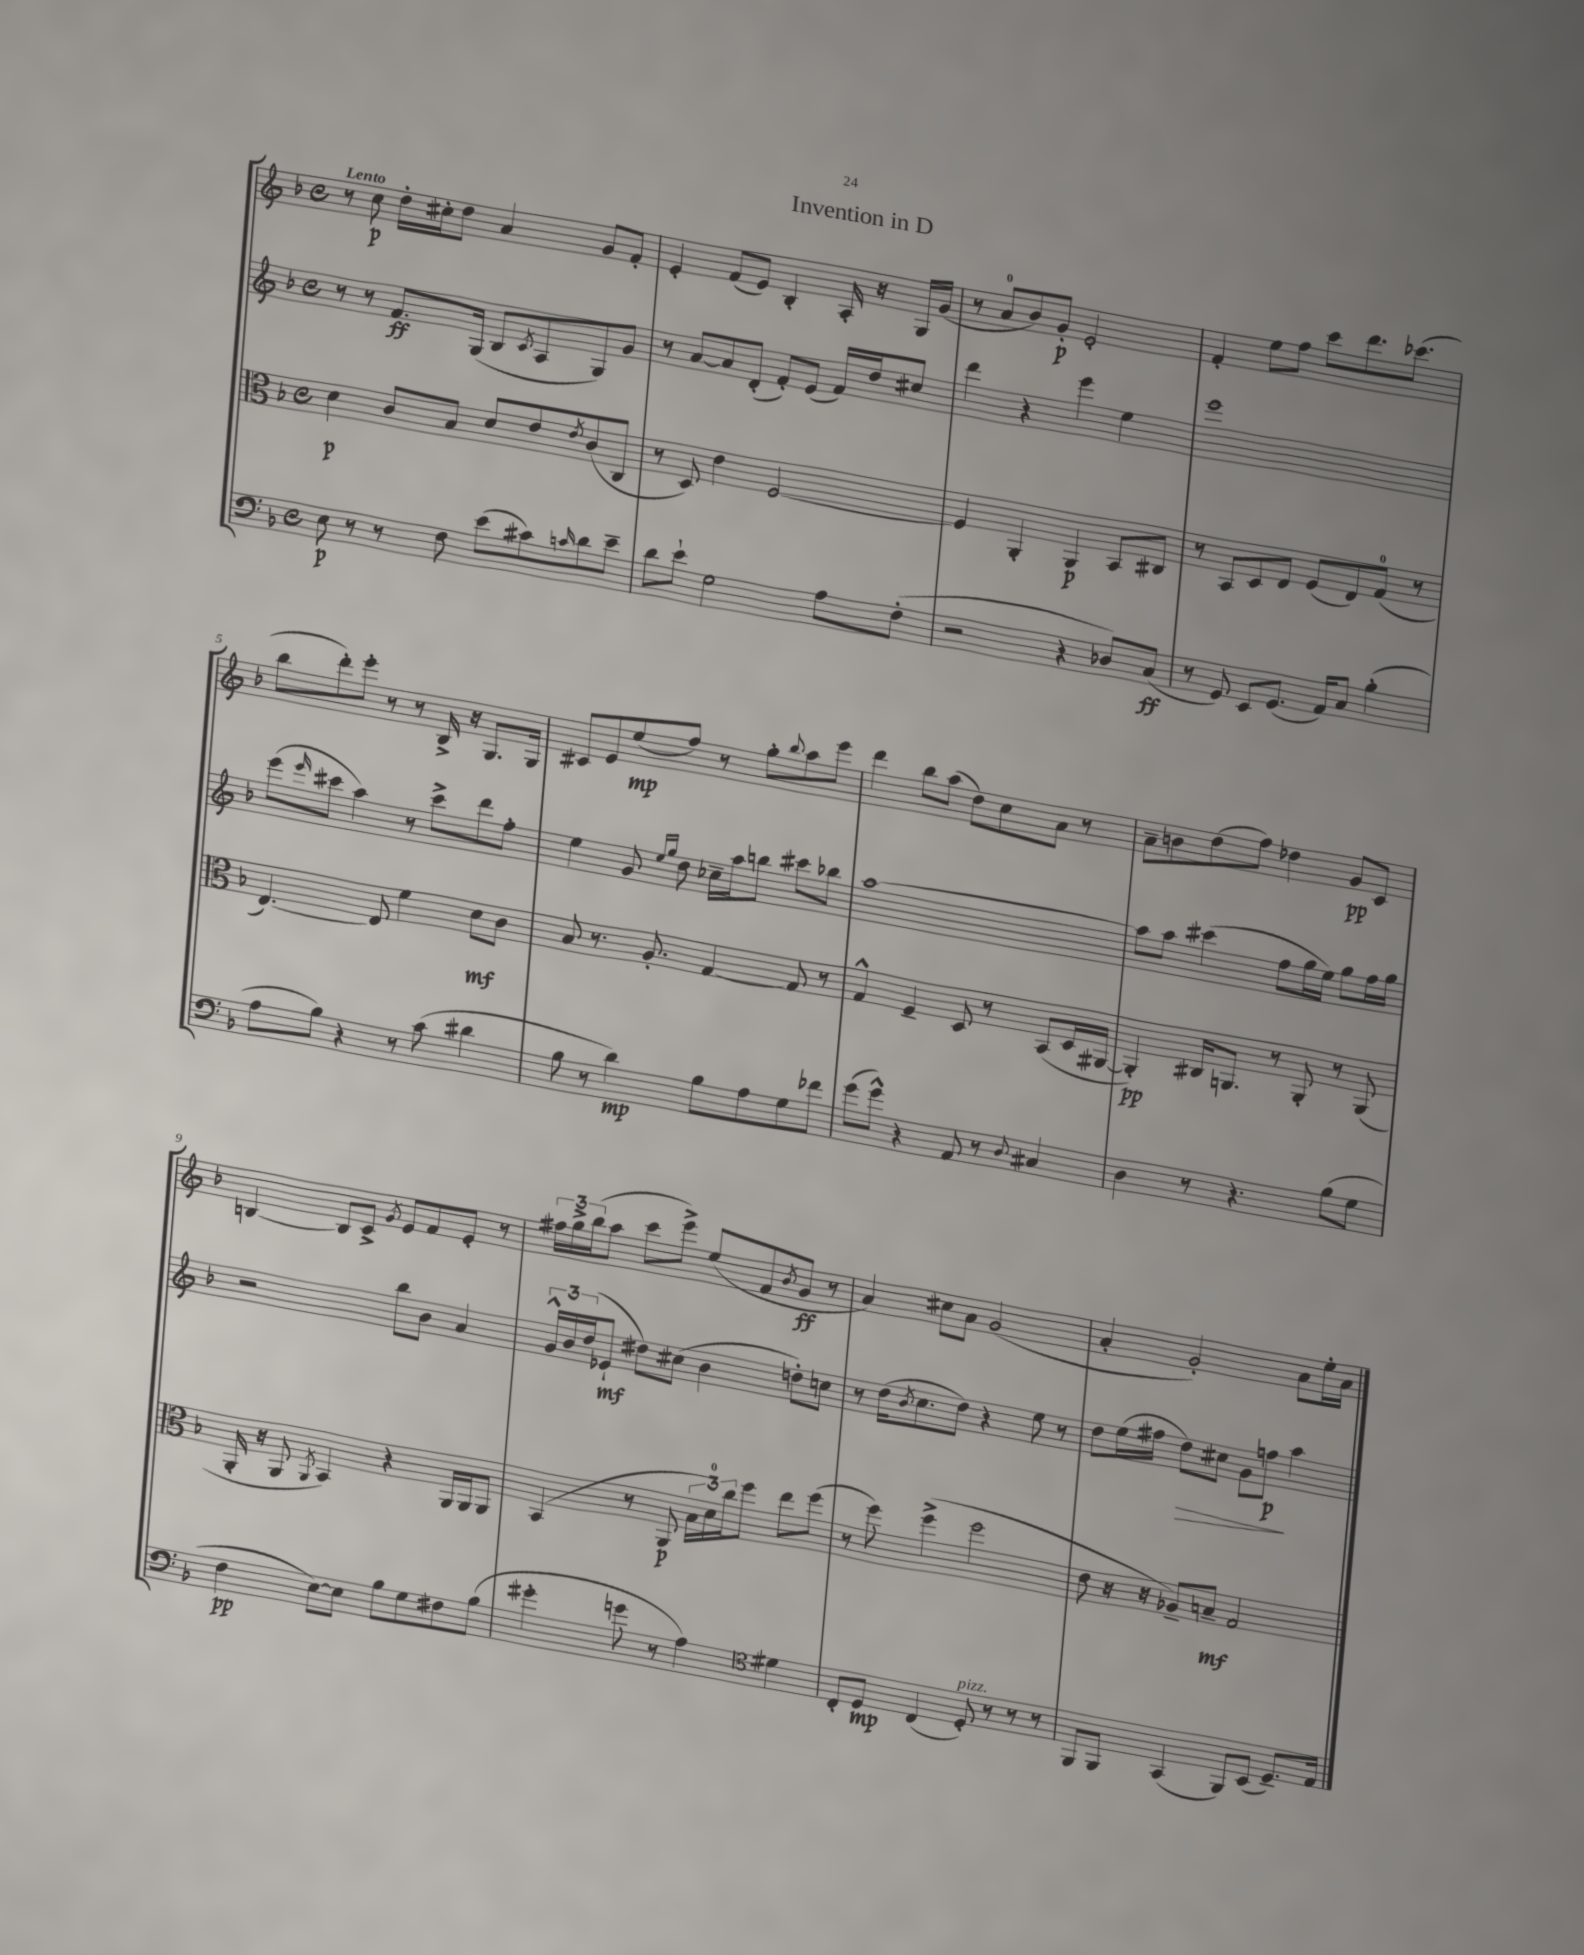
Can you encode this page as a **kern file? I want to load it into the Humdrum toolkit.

**kern	**kern	**kern	**kern
*staff4	*staff3	*staff2	*staff1
*clefF4	*clefC3	*clefG2	*clefG2
*k[b-]	*k[b-]	*k[b-]	*k[b-]
*M4/4	*M4/4	*M4/4	*M4/4
*met(c)	*met(c)	*met(c)	*met(c)
8E\	4d\	8r	8r
8r	.	8r	8cc\
8r	8c/L	8.f/L	16dd'\LL
.	.	.	16cc#'\J
8F\	8B-/J	.	8dd\J
.	.	(16G/Jk	.
(8e\L	8d/L	8B-/L	4a/
.	.	8qc/	.
8c#\)	8e/	8A/	.
16qqc/	8qe/	.	.
8d\	(8c/	8G/)	8g/L
8e~\J	8C/J	8g/J	8f'/J
=	=	=	=
8d\L	8r	8r	4e'/
8e`\J	8D/)	[8a/L	.
2G\	4e\	8a/]	(8f/L
.	.	(8d'/J	8e/J)
.	[2F/	8f'/L)	4B-'/
.	.	(8e/J	.
8A\L	.	16f/LL)	16A'/
.	.	16dd/J	16r
(8F'\J	.	8cc#/J	16G/LL
.	.	.	(16g/JJ
=	=	=	=
2r	4F/]	4ddd\	8r
.	.	.	8a/L
.	4AA'/	4r	8b-/)
.	.	.	8g'/J
4r	4AA/	4eee\	2e'/
8D-/L)	8BB-/L	4ee\	.
(8C/J	8C#/J	.	.
=	=	=	=
8r	8r	1eee	4f'/
8GG/)	8BB-/L	.	.
8EE/L	8D/	.	8ee\L
(8.GG/J	8E/J	.	8ff\J
.	(8F/L	.	8ccc\L
16AA/LK)	.	.	.
8C/J	8E/)	.	8.ddd\
(4B-'\	(8G/J	.	.
.	.	.	(8.ccc-\J
.	8r	.	.
=	=	=	=
8A\L	[4.E/)	(8eee\L	8bb-\L
.	.	16qqeee/	.
8B-\J)	.	8ccc#\J	8ddd'\)
4r	.	4aa\)	8eee'\J
.	8E/]	.	8r
8r	4f\	8r	8r
(8c\	.	8ccc#^\L	16B-^/
.	.	.	16r
4d#\	8d\L	8ddd\	8.G/L
.	8c\J	8ff'\J	.
.	.	.	16G/Jk
=	=	=	=
8B-\	8B-/	4ee\	8c#/L
8r	8.r	.	8e/
4d\)	.	8g/	(8ee/
.	8.A'/	.	.
.	.	16qqee/LL	.
.	.	16qqgg/JJ	.
.	.	8dd\	8ff/J)
8B-\L	[4G/	16cc-~\LL	8r
.	.	16aa\J	.
8A\	.	8bb\J	8gg'\L
.	.	.	8qqbb-/
8G\	8G/]	8ccc#\L	8aa\
8f-\J	8r	8bb-\J	8eee\J
=	=	=	=
(8g\L	4G^^/	[1aa	4ddd\
8g^^\J)	.	.	.
4r	4F~/	.	8bb-\L
.	.	.	(8aa\J
8AA/	8D/	.	8dd\L)
8r	8r	.	8cc\
8qqD/	.	.	.
4C#/	(8BB-/L	.	8a\J
.	16D/L	.	8r
.	[16AA#/JJ	.	.
=	=	=	=
4D\	4AA#'/])	8aa\]L	8a~\L
.	.	8aa\J	8b\
8r	16C#/LK	(4ccc#\	(8dd\
.	8.AA/J	.	.
4.r	.	.	8ff\J)
.	8r	8ff\L	4dd-\
.	8AA'/	16gg\L	.
.	.	16ee\JJ)	.
(8B-\L	8r	8gg\L	8g/L
8G\J	(8AA/	16ff\L	8c/J
.	.	16gg\JJ	.
=	=	=	=
4F\	16AA'/	2r	[4B/
.	16r	.	.
.	8AA/	.	.
.	8qAA/	.	.
[8E\L)	4BB-/)	.	8B/]L
8E\]J	.	.	8c^/J
.	.	.	8qg/
8B-\L	4r	8bb-\L	8e/L
8G\	.	8b-\J	8f/
8F#\	16AA/LL	4a/	8e'/J
.	16AA/J	.	.
(8B-\J	8AA/J	.	8r
=	=	=	=
4g#'\	(4BB-/	24g^^/LL	24ff#\LL
.	.	24b-/	24gg^\
.	.	(24dd/J	(24bb-\J
.	.	8e-`/J	8aa\J
8g\	8r	8dd#\L)	8ccc\L
8r	8AA/	(8cc#\J	8eee^\J)
4A\)	24B-\LL	4b-\	(8ee/L
.	24d\)	.	.
.	24cc\J	.	.
.	8ff\J	.	8f/
*clefC4	*	*	*
.	.	.	8qb-/
4d#\	8ee\L	8dd'\L)	8g/J
.	(8ff\J	8cc\J	8r
=	=	=	=
8C'/L	8r	8r	4a/)
8D/J	8ff\)	(16dd\LK	.
.	.	8qb-/	.
.	.	8.cc\	.
(4C/	(4ff^\	.	8cc#\L
.	.	8dd\J)	8a\J
8D'/)	2ff\	4r	(2g/
8r	.	.	.
8r	.	8ee\	.
8r	.	8r	.
=	=	=	=
8FF/L	8e\	8dd\L	4a'/
8FF/J	16r	(16ee\L	.
.	16r	16ff#\JJ	.
(4GG/	8A-~/L)	8dd\L)	2g'/)
.	8B~/J	8cc#\J	.
8FF/L)	2G/	8g\L	.
(8BB-/J	.	8ff\J	.
8.D~/L)	.	4aa\	8a\L
.	.	.	16ee'\L
16E/Jk	.	.	16a\JJ
==	==	==	==
*-	*-	*-	*-
